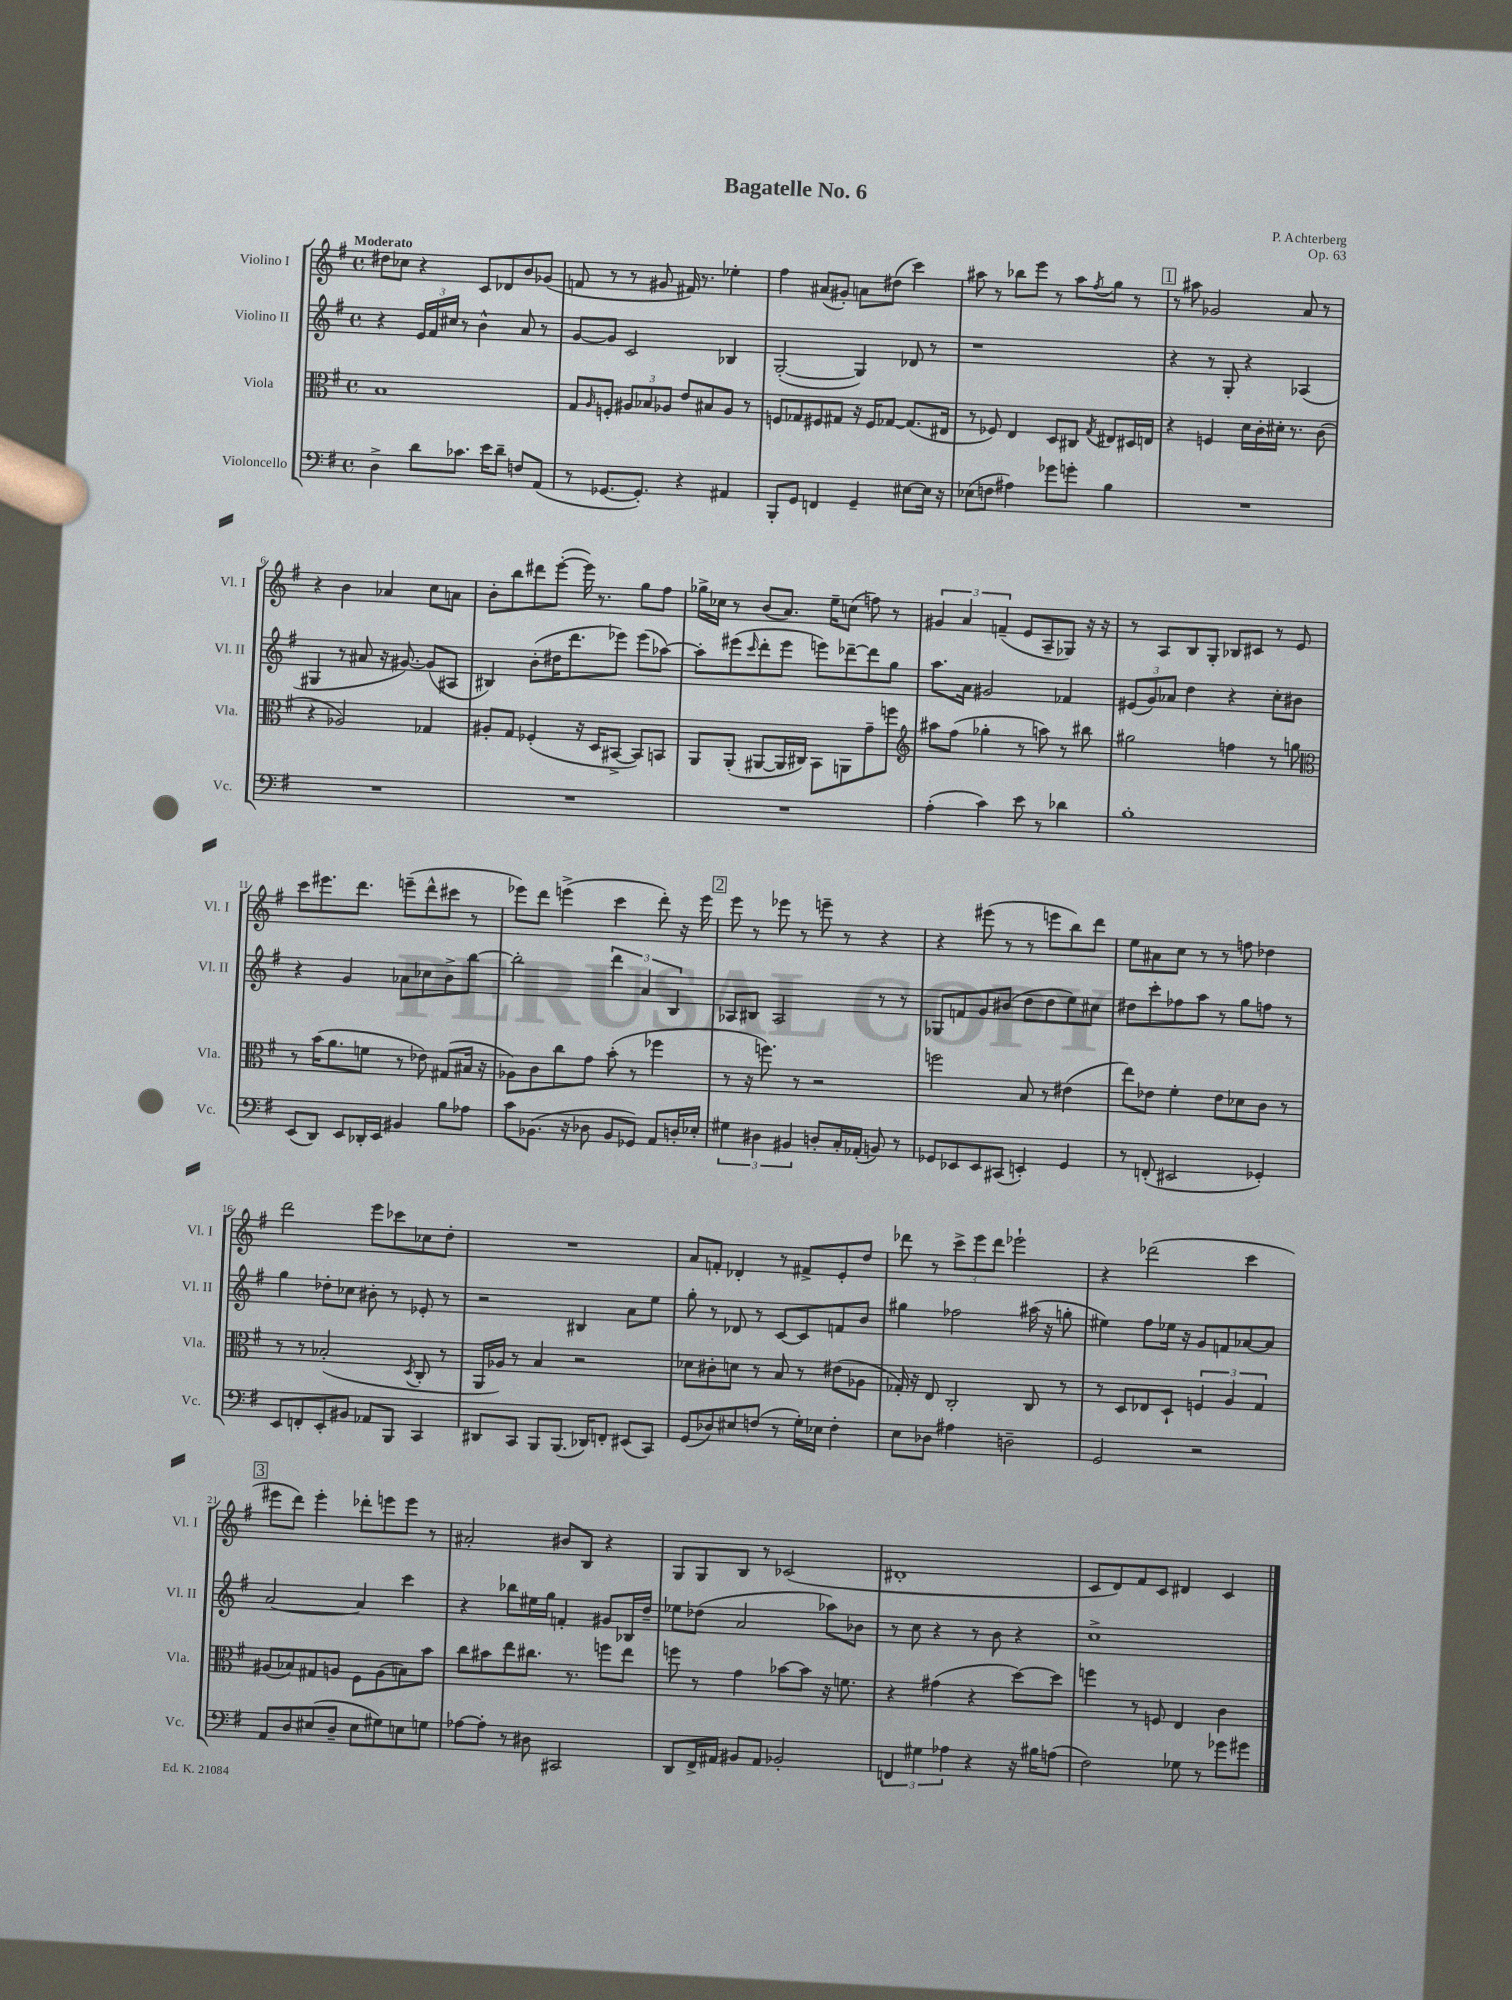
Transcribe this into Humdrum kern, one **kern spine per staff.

**kern	**kern	**kern	**kern
*part4	*part3	*part2	*part1
*staff4	*staff3	*staff2	*staff1
*I"Violoncello	*I"Viola	*I"Violino II	*I"Violino I
*I'Vc.	*I'Vla.	*I'Vl. II	*I'Vl. I
*clefF4	*clefC3	*clefG2	*clefG2
*k[f#]	*k[f#]	*k[f#]	*k[f#]
*M4/4	*M4/4	*M4/4	*M4/4
*met(c)	*met(c)	*met(c)	*met(c)
=1	=1	=1	=1
!	!	!	!LO:TX:a:B:t=Moderato
4D^\	1B	4r	8dd#X\L
.	.	.	8cc-X\J
8d\L	.	24e/LL	4r
.	.	24f#/	.
.	.	24cc#X/JJ	.
8.c-X\J	.	8r	.
.	.	4b^^\	8c/L
16e\KL	.	.	.
8d~\J	.	.	8d-X/
8Fn/L	.	8a/	8b/
(8AA/J	.	8r	(8g-X/J
=2	=2	=2	=2
8r	8G/L	[8g/L	8fn/
.	16qqA/	.	.
[8.GG-X/L	8Fn'/J	8g/J]	8r
.	12A#X/L	2c/	8r
8.GG-'/J])	.	.	.
.	12B-X/	.	.
.	.	.	8g#X/
.	12A-X/J	.	.
4r	8e/L	.	16f#X/)
.	.	.	8.r
.	8B#X/	.	.
4AA#X/	8A-/J	4B-X/	4ee-X'\
.	8r	.	.
=3	=3	=3	=3
8BBB'/L	8Fn/L	([2G'/	4ff#\
8GG/J	8G-X/	.	.
4FFn/	8F#X/	.	(8a#X/L
.	8G#X/J	.	8g#X'/J)
4GG~/	16r	4G/])	8an\L
.	16F#/KL	.	.
.	[8G-X/J	.	(8dd#X\J
[8E#X\L	(8.G-/L]	8d-X/	4ccc\)
16E#\Jk]	.	8r	.
16r	16E#X/Jk	.	.
=4	=4	=4	=4
(8E-X\L	8r	1r	8aa#X\
8Fn\J	8F-X/)	.	8r
4A#X\)	4E/	.	8bb-X\L
.	.	.	8eee\J
8g-X\L	8D/L	.	8r
8gn'\J	8C#X/J	.	8aa#\L
.	8qG/	.	8qff#/
4B\	8E#X/L	.	8gg\J
.	16D#X/L	.	8r
.	16En/JJ	.	.
!!LO:REH:place=s1:t=1
=5	=5	=5	=5
1r	4r	4r	8r
.	.	.	8aa#X\
.	4Fn/	8r	2g-X/
.	.	8G'/	.
.	16d\LL	4r	.
.	16c'\	.	.
.	16d#X'\JJ	.	.
.	8.r	.	.
.	.	(4A-X/	8a/
.	(8c\	.	8r
!!LO:LB:g=z
=6	=6	=6	=6
1r	4r	4G#X/	4r
.	2A-X/)	8r	4b\
.	.	8a#X/	.
.	.	16r	4a-X/
.	.	[8.g#X/)	.
.	4G-X/	(8g#/L]	8cc\L
.	.	8A#X/J	8an\J
=7	=7	=7	=7
1r	8A#X'/L	4B#X/)	8b'\L
.	8G/J	.	8bb\
.	(4F-X'/	(8b'\L	8ddd#X\
.	.	16dd#X\K	([8eee'\J
.	.	8.ddd\	.
.	16r	.	16eee\])
.	16D/KL	.	8.r
.	[8BB#X^/J	8eee-X\J)	.
.	8BB#/L])	(8eee-\L	8gg\L
.	8BBn/J	[8aa-X\J)	8ff#\J
=8	=8	=8	=8
1r	8AA/L	8aa-'\L]	16gg-X^\LL
.	.	.	16cc-X\JJ
.	(8AA'/J	(8eee#X\	8r
.	.	16qqccc/	.
.	[8AA#X/L	8ddd'\	(8b/L
.	16AA#/L]	8eee#\J	8.a/J)
.	16C#X/JJ)	.	.
.	8BB\L	8eeen\L)	.
.	.	.	16ee~\KL
.	8AAn\	[8ddd-X~\	(8ccn\J
.	8g~\	8ddd-\]	8ffn\)
.	8ffn\J	8gg\J	8r
=9	=9	=9	=9
*	*clefG2	*	*
(4A'\	8aa#X\L	8.aa\L	6g#X/
.	(8ff#\J	.	.
.	.	.	6a/
.	.	16a\Jk	.
4c\)	4gg-X'\	2g#X/	.
.	.	.	(6fn~/
8e\	8r	.	8e/L
8r	8aan\)	.	8A~/
4d-X\	8r	4f-X/	8G-X/J)
.	8bb#X\	.	16r
.	.	.	16r
=10	=10	=10	=10
1B'	2gg#X\	(12e#X/L	8r
.	.	12g/)	.
.	.	.	8A/L
.	.	12a-X/J	.
.	.	4dd\	8B/
.	.	.	8G'/J
.	4ffn\	4r	8B-X/L
.	.	.	8c#X/J
.	8r	8cc'\L	8r
.	8ggn\	8b#X\J	8e/
!!LO:LB:g=z
=11	=11	=11	=11
*	*clefC3	*	*
(8EE/L	8r	4r	8ccc\L
8DD/J)	(16b\KL	.	8.eee#X\
.	8.a\	.	.
8EE/L	.	4g/	.
.	.	.	8.ddd\J
16DD-X'/L	8fn\J	.	.
16EE/JJ	.	.	.
4BB#X/	8r	8a-X\L	(8eeen~\L
.	8e-X\)	8cc-X\	8ddd^^\
8B\L	(8G#X/L	8b^\	8ccc#X\J
8A-X\J	16B#X/Jk	[8bb\J	8r
.	16r	.	.
=12	=12	=12	=12
8c\L	8A-X\L)	2bb'\]	8eee-X\L)
(8.BB-X\J	8c\	.	8ddd\J
.	8cc\	.	(4eeen^\
16r	.	.	.
8D-X\	8g\J	.	.
8BB-/L	(8b'\	6ddd\	4ccc\
8GG-X/J)	8r	.	.
.	.	6a/	.
8AA/L	4ff-X\	.	8ddd'\)
.	.	6B/	.
16Dn'/L	.	.	16r
16E-X'/JJ	.	.	16eee\
!!LO:REH:place=s1:t=2
=13	=13	=13	=13
6G#X\	8r	8A-X/L	8eee\
.	16r	8B#X/J	8r
6D#X\	.	.	.
.	8.ffn\)	.	.
.	.	2A-/	8eee-X\
6BB#X/	.	.	.
.	8r	.	8r
8Dn'/L	2r	.	8eeen~\
16C'/L	.	.	8r
(16AA-X'/JJ	.	.	.
8BBn/)	.	8r	4r
8r	.	8r	.
=14	=14	=14	=14
8GG-X/L	2ffn\	8G-X/L	4r
8EE-X/	.	8fn/	.
8EE-/	.	8g/	(8eee#X\
(8CC#X/J	.	(8b#X/J	8r
4EEn'/)	8B/	8dd\L	8r
.	8r	8dd\	8eeen\L
4GG-/	(4e#X\	8ee\)	8bb\)
.	.	8cc#X\J	8ddd\J
=15	=15	=15	=15
8r	8ee\L)	8dd#X\L	8ee\L
(8FFn'/	8e-X\J	8ccc'\	8a#X\
2EE#X/	4f#'\	8ff-X\	8cc\J
.	.	8aa\J	8r
.	8e-\L	8r	8r
.	8d-X\	8gg\L	8ffn\
4GG-X'/)	8c\J	8ffn\J	4dd-X\
.	8r	8r	.
!!LO:LB:g=z
=16	=16	=16	=16
8EE/L	8r	4gg\	2ddd\
8FFn'/	8r	.	.
8EE'/	(2B-X'/	8dd-X'\L	.
8BB#X/J	.	8cc-X\J	.
8AA-X/L	.	8b#X'\	8eee\L
8BBB/J	.	8r	8ccc-X\
.	8qD/	.	.
4CC/	8C'/	8e-X'/	8cc-X\
.	8r	8r	8dd'\J
=17	=17	=17	=17
8DD#X/L	16AA/LL	2r	1r
.	16A-X/JJ)	.	.
8CC/J	8r	.	.
8BBB/L	4B/	.	.
(8.BBB/J	.	.	.
.	2r	4B#X/	.
16DD-X/KL)	.	.	.
8FFn'/J	.	.	.
(8EE#X/L	.	8a\L	.
8CC/J)	.	8ee\J	.
=18	=18	=18	=18
(8GG/L	8d-X\L	8gg'\	8a/L
8D-X/)	8c#X'\	8r	8fn'/J
8E#X/	8dn\J	8d-X/	4d-X'/
(8Fn/J	8r	8r	.
8r	8B/	[8c/L	8r
16G'\LL)	8r	8c/]	8f#X^/L
16E-X\JJ	.	.	.
4F'\	(8e#X\L	8fn/	8e'/
.	8A-X\J	8b/J	8dd/J
=19	=19	=19	=19
8E\L	16G-X'/)	4gg#X\	8ddd-X\
.	16r	.	.
8D-X\J	8E/	.	8r
4A#X\	2C'/	2ff-X\	12ccc^\L
.	.	.	12eee\
.	.	.	12ddd-\J
2Dn~\	.	.	2eee-X`\
.	8C/	(16aa#X\	.
.	.	16r	.
.	8r	8ggn'\	.
=20	=20	=20	=20
2GG/	8r	4ee#X\)	4r
.	8D/L	.	.
.	8E-X/	8ff#\L	(2ddd-X\
.	8D`/J	16ee-X\Jk	.
.	.	16r	.
2r	6Fn/	8g/L	.
.	.	8fn/	.
.	6A/	.	.
.	.	[8a-X/	4ccc\
.	6G/	.	.
.	.	8a-/J]	.
!!LO:LB:g=z
!!LO:REH:place=s1:t=3
=21	=21	=21	=21
8AA/L	(8A#X/L	[2a/	8eee#X\L
8D/	8B-X/)	.	8ddd\J)
(8E#X/	8G#X/	.	4eee#'\
8D~/J	8An/J	.	.
8E#\L	8F#\L	4a/]	8ddd-X'\L
8G#X\)	(8A\	.	8eeen\
8En\	8Bn\)	4ccc\	8eee\J
8Gn\J	8b\J	.	8r
=22	=22	=22	=22
[8A-X\L	8cc\L	4r	2a#X'/
8A-'\J]	8b#X\	.	.
8r	8ee\	8bb-X\L	.
8D#X\	8.cc#X\J	16ee#X\L	.
.	.	16gg\JJ	.
2CC#X/	.	4fn'/	8b#X/L
.	8.r	.	.
.	.	.	8B/J
.	8ffn\L	8g#X/L	4r
.	8ee\J	16B-X/L	.
.	.	16dd~/JJ	.
=23	=23	=23	=23
8DD/L	8ffn\	8ee-X\L	8G/L
16FF#^/L	8r	(8dd-X\J	8G/
16AA#X/JJ	.	.	.
8BB#X/L	4g\	2a/	8B/J
8AA#/J	.	.	8r
2BB-X'/	[8b-X\L	.	(2c-X/
.	8b-\J]	.	.
.	16r	8aa-X\L)	.
.	8.fn\	.	.
.	.	8b-X\J	.
=24	=24	=24	=24
6FFn/	4r	8r	1d#X'
.	.	8cc\	.
6G#X\	.	.	.
.	(4g#X\	4r	.
6A-X\	.	.	.
4r	4r	8r	.
.	.	8b\	.
16r	[8dd\L)	4r	.
16B#X\KL	.	.	.
(8An\J	8dd\J]	.	.
=25	=25	=25	=25
2F#\)	4ffn\	1cc^	8c/L
.	.	.	8d/)
.	8r	.	8f#/
.	8Fn/	.	8c/J
8G-X\	4E/	.	4d#X/
8r	.	.	.
8g-X\L	4c\	.	4c/
8g#X\J	.	.	.
==	==	==	==
*-	*-	*-	*-
